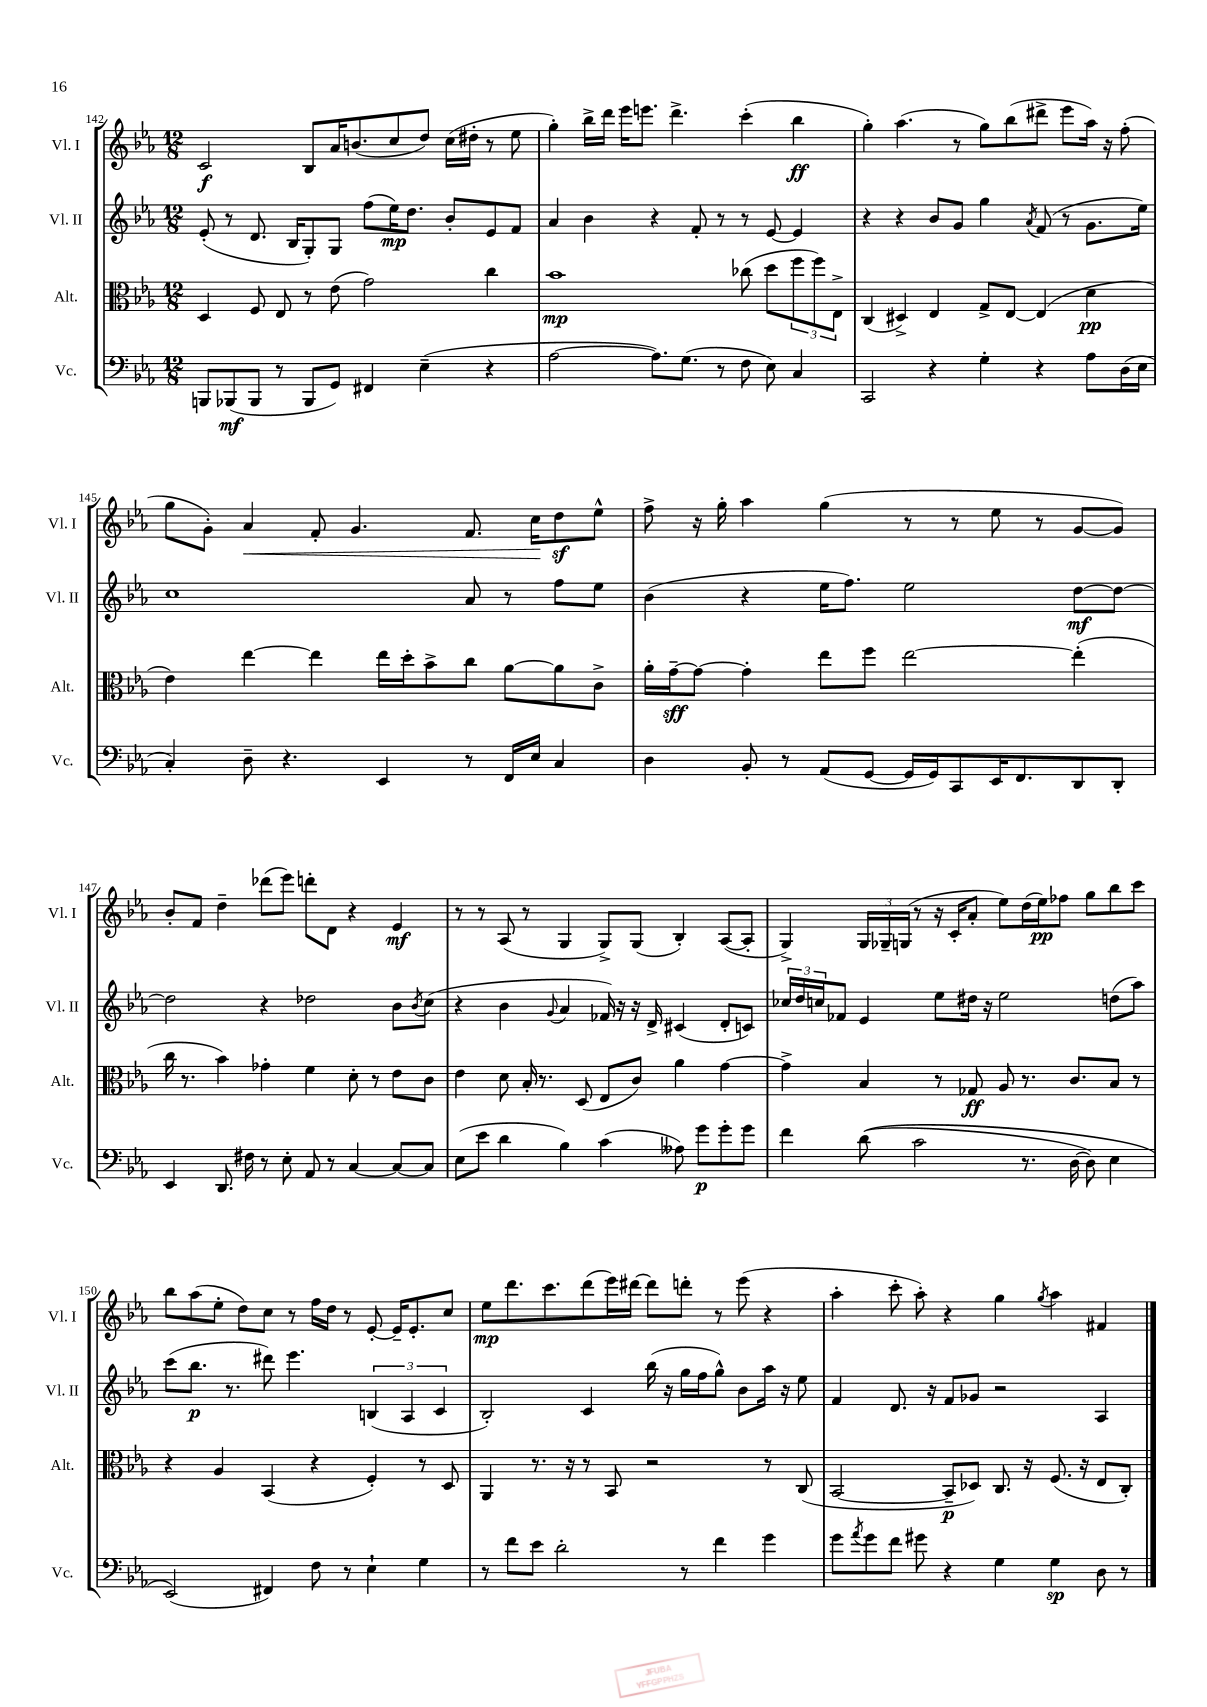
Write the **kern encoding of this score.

**kern	**kern	**kern	**kern
*staff4	*staff3	*staff2	*staff1
*clefF4	*clefC3	*clefG2	*clefG2
*k[b-e-a-]	*k[b-e-a-]	*k[b-e-a-]	*k[b-e-a-]
*M12/8	*M12/8	*M12/8	*M12/8
8BBB	4D	(8e-'	2c
(8BBB-	.	8r	.
8BBB-	8F	8.d	.
8r	8E-	.	.
.	.	16B-	.
8BBB-	8r	8G')	8B-
8GG)	(8e-	8G	16a-
.	.	.	(8.b
4FF#	2g)	(8ff	.
.	.	16ee-)	8cc
.	.	8.dd	.
(4E-~	.	.	8dd)
.	.	8b-'	(16cc
.	.	.	16dd#'
4r	4cc	8e-	8r
.	.	8f	8ee-
=	=	=	=
[2A-	1b-	4a-	4gg')
.	.	4b-	16bb-^
.	.	.	16ddd
.	.	.	16eee-
.	.	.	8.eee
8.A-])	.	4r	.
.	.	.	4.ddd^
(8.G	.	.	.
.	.	8f'	.
8r	.	8r	.
8F	(8cc-	8r	(4ccc'
8E-)	8dd	[8e-	.
4C	12ff	4e-]	4bb-
.	12ff)	.	.
.	12E-^	.	.
=	=	=	=
2CC	(4C	4r	4gg')
.	4D#^)	4r	(4.aa-
4r	4E-	8b-	.
.	.	8g	8r
4G'	8G^	4gg	8gg)
.	[8E-	.	(8bb-
.	.	8qa-	.
4r	(4E-]	(8f	8ddd#^
.	.	8r	8eee-
8A-	4d	8.g	16aa-)
.	.	.	16r
(16D	.	.	(8ff'
16E-	.	16ee-)	.
=	=	=	=
4C')	4e-)	1cc	8gg
.	.	.	8g')
8D~	[4ee-	.	4a-
4.r	.	.	.
.	4ee-]	.	8f'
.	.	.	4.g
4EE-	16ee-	.	.
.	16dd'	.	.
.	8b-^	.	.
8r	8cc	8a-	8.f
16FF	[8a-	8r	.
16E-	.	.	16cc
4C	8a-]	8ff	8dd
.	8c^	8ee-	8ee-^^
=	=	=	=
4D	16a-'	(4b-	8ff^
.	[16g~	.	.
.	8g_	.	16r
.	.	.	16gg'
8BB-'	4g']	4r	4aa-
8r	.	.	.
(8AA-	8ee-	16ee-	(4gg
.	.	8.ff)	.
[8GG	8ff	.	.
16GG]	[2ee-	2ee-	8r
16GG)	.	.	.
8CC	.	.	8r
16EE-	.	.	8ee-
8.FF	.	.	.
.	.	.	8r
8DD	(4ee-']	[8dd	[8g
8DD'	.	8dd_	8g])
=	=	=	=
4EE-	16cc	2dd]	8b-'
.	8.r	.	.
.	.	.	8f
8.DD	4b-)	.	4dd~
16F#	.	.	.
8r	4g-'	4r	(8ddd-
8E-'	.	.	8eee-)
8AA-	4f	2dd-	8ddd'
8r	.	.	8d
[4C	8d'	.	4r
.	8r	.	.
8C_	8e-	8b-	4e-
.	.	8qb-	.
8C]	8c	(8cc	.
=	=	=	=
(8E-	4e-	4r	8r
8e-	.	.	8r
4d	8d	4b-	(8A-
.	16B-'	.	8r
.	8.r	.	.
.	.	8qqg	.
4B-)	.	4a-	4G
.	(8D	.	.
(4c	8E-	16f-)	8G^)
.	.	16r	.
.	8c)	16r	(8G
.	.	16d^	.
8A--)	4a-	(4c#	4B-')
8g	.	.	.
8g'	[4g	8d'	([8A-
8g	.	8c)	8A-']
=	=	=	=
4f	4g^]	24cc-	4G^)
.	.	24dd	.
.	.	24cc	.
.	.	8f-	.
&((8d	4B-	4e-	24G
.	.	.	24G-~
.	.	.	(24G
2c	.	.	8r
.	8r	8ee-	16r
.	.	.	16c'
.	8G-	16dd#	8a-'
.	.	16r	.
.	8A-	2ee-	8ee-)
8.r	8.r	.	(16dd
.	.	.	16ee-)
.	.	.	8ff-
[16D	8.c	.	.
8D])	.	.	8gg
4E-	8B-	(8dd	8bb-
.	8r	8aa-)	8ccc
=	=	=	=
(2EE-&)	4r	(8ccc	8bb-
.	.	8.bb-	(8aa-
.	4A-	.	8ee-'
.	.	8.r	.
.	.	.	8dd)
4FF#)	(4BB-	8ddd#)	8cc
.	.	4.eee-	8r
8F	4r	.	16ff
.	.	.	16dd
8r	.	.	8r
4E-`	4F')	(6B	[8e-'
.	.	.	16e-~]
.	.	6A-	.
.	.	.	8.e-'
4G	8r	.	.
.	.	6c	.
.	8D	.	8cc
=	=	=	=
8r	4AA-	2B-')	8ee-
8f	.	.	8.ddd
8e-	8.r	.	.
.	.	.	8.ccc
2d'	.	.	.
.	16r	.	.
.	8r	4c	(8ddd
.	8BB-	.	16eee-)
.	.	.	[16ddd#
.	2r	(16bb-	8ddd#]
.	.	16r	.
8r	.	16gg	8ddd'
.	.	16ff	.
4f	.	8gg^^)	8r
.	.	8b-	(8eee-
4g	8r	16aa-	4r
.	.	16r	.
.	(8C	8ee-	.
=	=	=	=
8g	[2BB-	4f	4aa-'
8qa-	.	.	.
8g	.	.	.
8f	.	8.d	8ccc'
8g#	.	.	8aa-')
.	.	16r	.
4r	8BB-~]	8f	4r
.	8D-)	8g-	.
4G	8.C	2r	4gg
.	16r	.	.
.	.	.	8qgg
4G	(8.F	.	4aa-
.	16r	.	.
8D	8E-	4A-	4f#
8r	8C')	.	.
==	==	==	==
*-	*-	*-	*-
